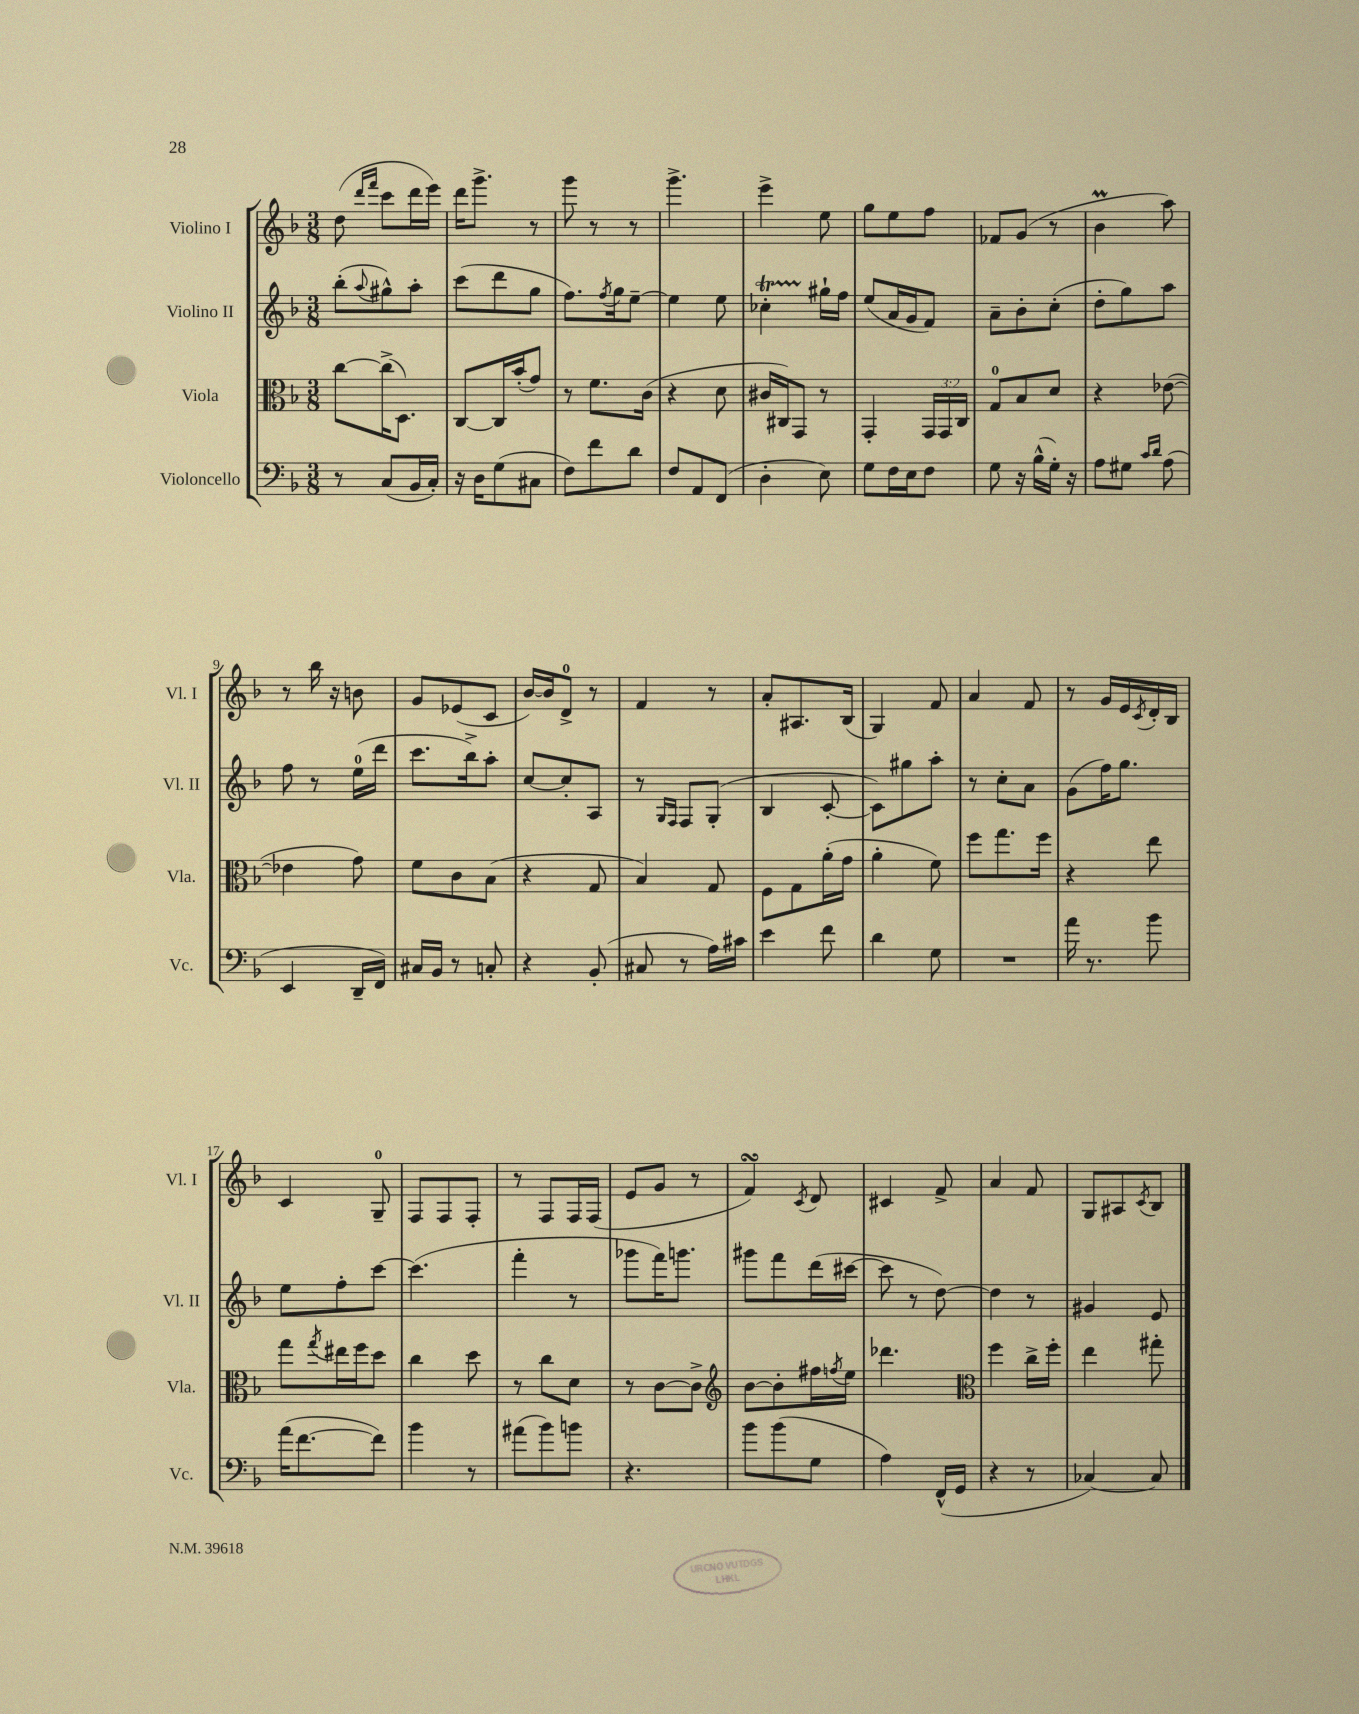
<<
\new StaffGroup <<
\new Staff = "s0" \with { instrumentName = "Violino I" shortInstrumentName = "Vl. I" } {
    \clef treble \key f \major \numericTimeSignature \time 3/8
    d''8( \grace { d'''16 f'''16 } c'''8 d'''16 e'''16) |
    d'''16 g'''8.-> r8 |
    g'''8 r8 r8 |
    g'''4.-> |
    e'''4-> e''8 |
    g''8 e''8 f''8 |
    fes'8 g'8( r8 |
    bes'4\prall a''8) |
    r8 bes''16 r16 b'8 |
    g'8 ees'8( c'8 |
    bes'16~) bes'16 d'8-0-> r8 |
    f'4 r8 |
    a'8-. ais8. bes16( |
    g4) f'8 |
    a'4 f'8 |
    r8 g'16 e'16 \acciaccatura { c'8 } d'16-. bes16 |
    c'4 g8-0-- |
    f8 f8 f8-. |
    r8 f8 f16 f16( |
    e'8 g'8 r8 |
    f'4\turn) \acciaccatura { c'8 } d'8 |
    cis'4 f'8-> |
    a'4 f'8 |
    g8 ais8 \acciaccatura { c'8 } bes8 \bar "|." |
}
\new Staff = "s1" \with { instrumentName = "Violino II" shortInstrumentName = "Vl. II" } {
    \clef treble \key f \major \numericTimeSignature \time 3/8
    bes''8-.( \appoggiatura { a''8 } gis''8-^) a''8-. |
    c'''8( d'''8 g''8 |
    f''8.) \acciaccatura { f''8 } g''16 e''8~-- |
    e''4 e''8 |
    ces''4-.\startTrillSpan gis''16-!\stopTrillSpan f''16 |
    e''8( a'16 g'16 f'8) |
    a'8-- bes'8-. c''8-.( |
    d''8-. g''8) a''8 |
    f''8 r8 e''16-0( d'''16 |
    c'''8. bes''16->) a''8-. |
    c''8~ c''8-. a8 |
    r8 \grace { g16 f16 } f8 g8-.( |
    bes4 c'8~-. |
    c'8) gis''8 a''8-. |
    r8 c''8-. a'8 |
    g'8( f''16) g''8. |
    e''8 f''8-. c'''8~ |
    c'''4.( |
    f'''4-. r8 |
    ges'''8 f'''16) g'''8. |
    gis'''8 f'''8 d'''16( cis'''16~ |
    cis'''8 r8 d''8~) |
    d''4 r8 |
    gis'4 e'8 \bar "|." |
}
\new Staff = "s2" \with { instrumentName = "Viola" shortInstrumentName = "Vla." } {
    \clef alto \key f \major \numericTimeSignature \time 3/8 \override Staff.TupletNumber.text = #tuplet-number::calc-fraction-text
    c''8~ c''16->( d8.) |
    c8~ c16 bes'16-.( g'8) |
    r8 f'8. c'16( |
    r4 d'8 |
    cis'16 cis16) g,8 r8 |
    g,4-. \tuplet 3/2 { g,16 g,16 c16 } |
    g8-0 bes8 d'8 |
    r4 ees'8~( |
    ees'4 g'8) |
    f'8 c'8 bes8( |
    r4 g8 |
    bes4) g8 |
    f8 g8 a'16-.( g'16 |
    a'4-. f'8) |
    f''8 g''8. f''16 |
    r4 e''8 |
    g''8 \acciaccatura { g''8 } eis''16 f''16 d''8 |
    c''4 d''8 |
    r8 c''8 d'8 |
    r8 c'8~ c'8-> |
    \clef treble bes'8~ bes'8-. fis''16 \acciaccatura { f''8 } e''16 |
    des'''4. |
    \clef alto f''4 c''16-> f''16-. |
    e''4 gis''8-. \bar "|." |
}
\new Staff = "s3" \with { instrumentName = "Violoncello" shortInstrumentName = "Vc." } {
    \clef bass \key f \major \numericTimeSignature \time 3/8
    r8 c8( bes,16 c16-.) |
    r16 d16 g8( cis8 |
    f8) f'8 d'8 |
    f8 a,8 f,8( |
    d4-. e8) |
    g8 f16 e16 f8 |
    g8 r16 bes16-^( g16-.) r16 |
    a8 gis8 \grace { c'16 d'16 } a8( |
    e,4 d,16-- f,16) |
    cis16 bes,16 r8 c8-. |
    r4 bes,8-.( |
    cis8 r8 a16) cis'16 |
    e'4 f'8 |
    d'4 g8 |
    R4. |
    a'16 r8. bes'8 |
    a'16( f'8.~ f'8) |
    bes'4 r8 |
    ais'8( bes'8) b'8 |
    r4. |
    bes'8 bes'8( g8 |
    a4) f,16-^( g,16 |
    r4 r8 |
    ces4~) ces8 \bar "|." |
}
>>
>>
